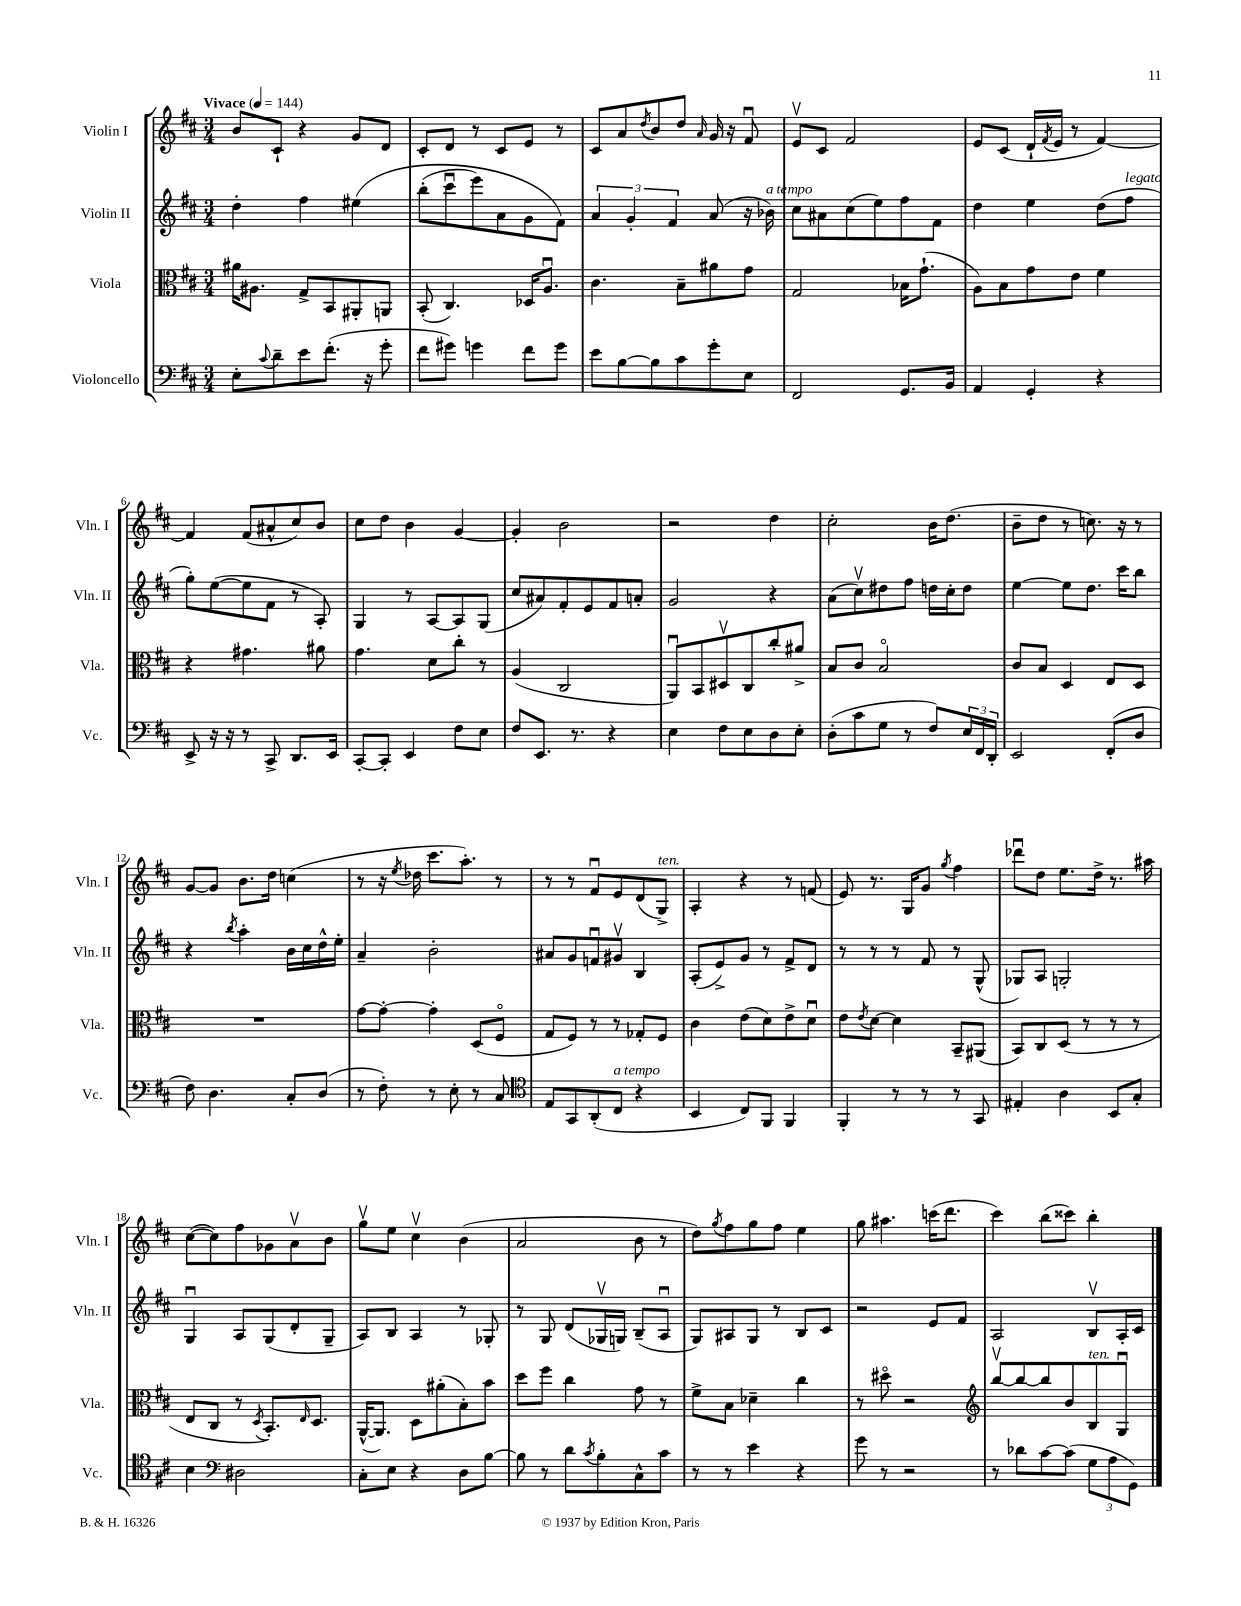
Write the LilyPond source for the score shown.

<<
\new StaffGroup <<
\new Staff = "s0" \with { instrumentName = "Violin I" shortInstrumentName = "Vln. I" } {
    \clef treble \key d \major \numericTimeSignature \time 3/4 \tempo "Vivace" 4 = 144
    b'8 cis'8-! r4 g'8 d'8 |
    cis'8-. d'8 r8 cis'8 e'8 r8 |
    cis'8 a'8 \acciaccatura { d''8 } b'8 d''8 \grace { a'16 } g'16 r16 fis'8\downbow |
    e'8\upbow cis'8 fis'2 |
    e'8 cis'8( d'16-! \acciaccatura { fis'8 } e'16 r8 fis'4~) |
    fis'4 fis'8( ais'8-^ cis''8) b'8 |
    cis''8 d''8 b'4 g'4~ |
    g'4-. b'2 |
    r2 d''4 |
    cis''2-. b'16 d''8.( |
    b'8-- d''8 r8 c''8.) r16 r8 |
    g'8~ g'8 b'8. d''16 c''4( |
    r8 r16 \acciaccatura { e''8 } des''16 cis'''8. a''8.-.) r8 |
    r8 r8 fis'8\downbow e'8 d'8( g8->^\markup { \italic "ten." }) |
    a4-. r4 r8 f'8( |
    e'8) r8. g16 g'8 \acciaccatura { g''8 } fis''4 |
    des'''8\downbow d''8 e''8. d''16-> r8. ais''16 |
    cis''8~( cis''8) fis''8 ges'8 a'8\upbow b'8 |
    g''8\upbow e''8 cis''4\upbow b'4( |
    a'2 b'8 r8 |
    d''8) \acciaccatura { g''8 } fis''8 g''8 fis''8 e''4 |
    g''8 ais''4. c'''16( d'''8. |
    cis'''4) b''8( cisis'''8) b''4-. \bar "|." |
}
\new Staff = "s1" \with { instrumentName = "Violin II" shortInstrumentName = "Vln. II" } {
    \clef treble \key d \major \numericTimeSignature \time 3/4
    d''4-. fis''4 eis''4\( |
    b''8-.( cis'''8\downbow e'''8) a'8 g'8 fis'8\) |
    \tuplet 3/2 { a'4 g'4-. fis'4 } a'8( r16 bes'16^\markup { \italic "a tempo" }) |
    cis''8 ais'8 cis''8( e''8) fis''8 fis'8 |
    d''4 e''4 d''8( fis''8^\markup { \italic "legato" } |
    g''8-.) e''8~( e''8 fis'8 r8 a8-.) |
    g4 r8 a8~ a8 g8( |
    cis''8 ais'8) fis'8-. e'8 fis'8 a'8-. |
    g'2 r4 |
    a'8( cis''8\upbow) dis''8 fis''8 d''16 cis''16-. d''8 |
    e''4~ e''8 d''8. cis'''16 b''8 |
    r4 \acciaccatura { b''8 } a''4-. b'16 cis''16 d''16-^ e''16-. |
    a'4-- b'2-. |
    ais'8 g'8 f'8\downbow gis'8\upbow b4 |
    a8-.( e'8->) g'8 r8 fis'8-> d'8 |
    r8 r8 r8 fis'8 r8 g8-^( |
    ges8) a8 g2-. |
    g4\downbow a8 g8( d'8-. g8-- |
    a8) b8 a4 r8 ges8-. |
    r8 g8 d'8( ges16\upbow g16) b8--( a8\downbow |
    g8) ais8 g8 r8 b8 cis'8 |
    r2 e'8 fis'8 |
    a2 b8\upbow a16-. cis'16 \bar "|." |
}
\new Staff = "s2" \with { instrumentName = "Viola" shortInstrumentName = "Vla." } {
    \clef alto \key d \major \numericTimeSignature \time 3/4
    ais'16 ais8. g8-> b,8 ais,8-. a,8 |
    b,8-.( cis4.) des16 a8.\downbow |
    cis'4. b8-- ais'8 g'8 |
    g2 bes16 g'8.-!( |
    a8) b8 g'8 e'8 fis'4 |
    r4 gis'4. ais'8 |
    g'4. d'8 cis''8-. r8 |
    a4( cis2 |
    a,8\downbow) b,8 dis8\upbow cis8 cis''8-. ais'8-> |
    b8 cis'8 b2\flageolet |
    cis'8 b8 d4 e8 d8 |
    R2. |
    g'8~ g'8~-. g'4-. d8( fis8\flageolet |
    g8 fis8) r8 r8 ges8-. fis8 |
    cis'4 e'8( d'8) e'8-> d'8\downbow |
    e'8 \acciaccatura { e'8 } d'8~ d'4 b,8-- ais,8( |
    b,8) cis8 d8( r8 r8 r8 |
    e8 cis8 r8 \acciaccatura { d8 } b,8.-.) \grace { e16 } d8. |
    a,16~-^( a,8.) d8 ais'8-.( b8-.) b'8 |
    d''8 fis''8 cis''4 g'8 r8 |
    fis'8-> b8 des'4-- cis''4 |
    r8 dis''8\flageolet r2 |
    \clef treble b''8~\upbow b''8~ b''8 b'8 b8^\markup { \italic "ten." } g8\downbow \bar "|." |
}
\new Staff = "s3" \with { instrumentName = "Violoncello" shortInstrumentName = "Vc." } {
    \clef bass \key d \major \numericTimeSignature \time 3/4
    e8-. \appoggiatura { cis'8 } d'8-- e'8 fis'8.-.( r16 g'8-. |
    fis'8 gis'8) g'4 fis'8 g'8 |
    e'8 b8~ b8 cis'8 g'8-. e8 |
    fis,2 g,8. b,16 |
    a,4 g,4-. r4 |
    e,8-> r16 r16 r8 cis,8-> d,8. e,16 |
    cis,8~-. cis,8-. e,4 fis8 e8 |
    fis8 e,8. r8. r4 |
    e4 fis8 e8 d8 e8-. |
    d8-.( cis'8 g8 r8 fis8) \tuplet 3/2 { e16 fis,16 d,16-. } |
    e,2 fis,8-.( d8 |
    fis8) d4. cis8-. d8( |
    r8 fis8-.) r8 e8-. r8 cis8 |
    \clef tenor e8 g,8 a,8-.( cis8^\markup { \italic "a tempo" } r4 |
    b,4 cis8) fis,8 fis,4 |
    fis,4-. r8 r8 r8 g,8 |
    eis4-. a4 b,8 g8-. |
    b4 \clef bass dis2 |
    cis8-. e8 r4 d8 b8~ |
    b8 r8 d'8 \acciaccatura { cis'8 } b8-. cis8-^ cis'8 |
    r8 r8 e'4 r4 |
    g'8 r8 r2 |
    r8 des'8 cis'8~ cis'8( \tuplet 3/2 { g8 a8 g,8) } \bar "|." |
}
>>
>>
